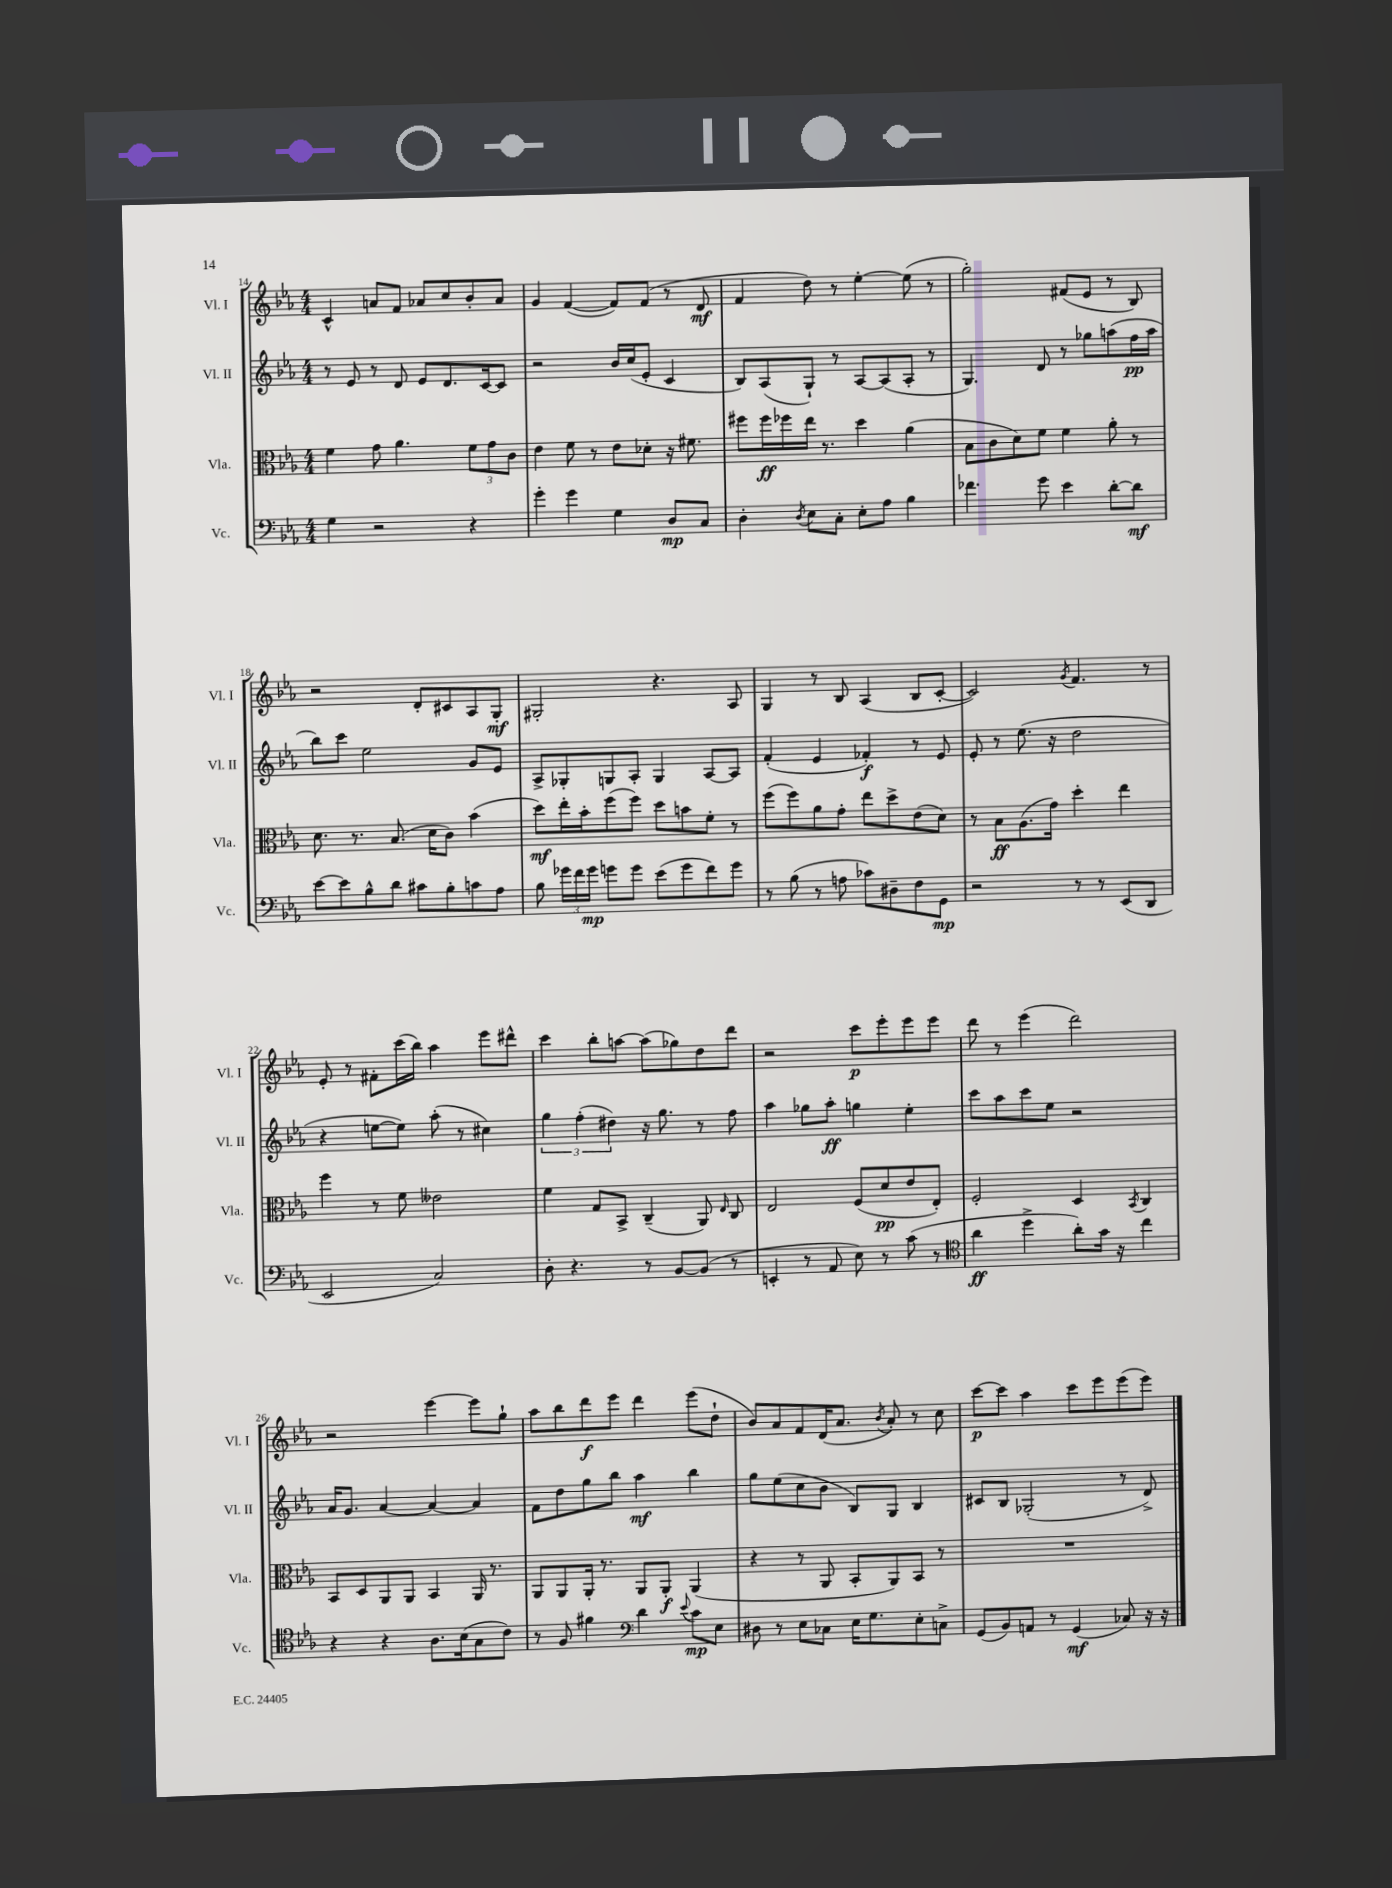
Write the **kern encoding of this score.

**kern	**kern	**kern	**kern
*staff4	*staff3	*staff2	*staff1
*clefF4	*clefC3	*clefG2	*clefG2
*k[b-e-a-]	*k[b-e-a-]	*k[b-e-a-]	*k[b-e-a-]
*M4/4	*M4/4	*M4/4	*M4/4
4G\	4f\	8r	4c^^/
.	.	8e-/	.
2r	8g\	8r	8a/L
.	4.a-\	8d/	8f/J
.	.	8e-/L	8a-/L
.	.	8.d/	8cc/
4r	12f\L	.	8b-'/
.	.	[16c/k	.
.	12g\	.	.
.	.	8c/]J	8a-/J
.	12c\J	.	.
=	=	=	=
4g'\	4e-\	2r	4g/
4g\	8f\	.	([4f/
.	8r	.	.
4G\	8e-\L	16b-/LL	8f/]L)
.	.	(16cc/J	.
.	8d-'\J	8e-'/J	(8f/J
8D/L	16r	4c/	8r
.	8.f#\	.	.
8C/J	.	.	8d/
=	=	=	=
4D'\	8ff#\L	8B-/L)	4f/
.	16ff#\L	(8A-/	.
.	16ff-\	.	.
8qD/	.	.	.
8E-\L	16ee-\JJ	8G`/J)	8dd\)
.	8.r	.	.
8C'\J	.	8r	8r
8E-'\L	4dd\	[8A-/L	[4ee-'\
8A-\J	.	(8A-/]	.
4B-\	(4a-\	8A-'/J	(8ee-\]
.	.	8r	8r
=	=	=	=
4.f-\	8B-\L	4.G/)	2gg'\)
.	8c\	.	.
.	8d\)	.	.
8g\	8f\J	8d/	.
4e-\	4f\	8r	(8f#/L
.	.	8gg-\L	8e-/J
[8d'\L	8a-'\	(8aa\	8r
8d\]J	8r	16ff\L	8B-/)
.	.	16aa\JJ	.
=	=	=	=
[8e-\L	8.d\	8bb-\L)	2r
8e-\]	.	8ccc\J	.
.	8.r	.	.
8B-^^\	.	2ee-\	.
8d\J	(8.B-/	.	.
8c#\L	.	.	8d'/L
.	16d\LK	.	.
8B-'\	8c\J)	.	8c#/
8c\	(4b-\	8g/L	8A-/
8A-\J	.	8e-/J	8G'/J
=	=	=	=
8B-\	8dd\L)	8A-^/L	2G#'/
24g-\LL	16ee-'\L	8G-'/	.
24f\	.	.	.
.	16b-'\J	.	.
24g-\JJ	.	.	.
8g\L	(8ff\	8G/	.
8g\J	8ff\J)	8A-'/J	.
(8e-\L	8dd\L	4G/	4.r
8g\	8b\	.	.
8f\)	8f'\J	[8A-/L	.
8g\J	8r	8A-/]J	8A-/
=	=	=	=
8r	(8ff\L	(4f'/	4G/
(8B-\	8ff\)	.	.
8r	8a-\	4e-/	8r
8A\	8g'\J	.	8B-/
8c-\L)	8ee-\L	4f-'/)	(4A-/
8D#~\	8dd^\	.	.
8F\	(8e-\	8r	8B-/L
8GG\J	8d\J)	8e-/	[8c'/J
=	=	=	=
2r	8r	8e-'/	2c/])
.	8B-\L	8r	.
.	(8.A-\	(8.ee-\	.
.	16g\Jk)	16r	.
.	.	.	8qg/
8r	4dd'\	2dd\	4.f/
8r	.	.	.
(8EE-/L	4ee-\	.	.
8DD/J	.	.	8r
=	=	=	=
2EE-/	4ff\	4r	8e-'/
.	.	.	8r
.	8r	[8ee\L	8f#'\L
.	8f\	8ee\]J)	(16ccc\L
.	.	.	16bb-\JJ)
2C/)	2e--\	(8aa-'\	4aa-\
.	.	8r	.
.	.	4cc#\)	8eee-\L
.	.	.	8ddd#^^\J
=	=	=	=
8D'\	4f\	6gg\	4ccc\
4.r	.	.	.
.	.	(6ff'\	.
.	8G/L	.	8bb-'\L
.	.	6dd#\)	.
.	8BB-^/J	.	[8aa\J
8r	(4C~/	16r	(8aa\]L
.	.	8.gg\	.
[8BB-/L	.	.	8gg-\)
(8BB-/]J	8AA-/)	8r	8dd\
.	16qqE-/	.	.
8r	8C/	8ff\	8ddd\J
=	=	=	=
4EE'/	2E-/	4aa-\	2r
8r	.	8gg-\L	.
8AA-/	.	8aa-'\J	.
8E-\)	(8F/L	4gg\	8ccc\L
8r	8d/	.	8eee-'\
(8c\	8e-/	4ee-'\	8eee-\
8r	8E-'/J)	.	8eee-\J
=	=	=	=
*clefC4	*	*	*
4a-\	2F'/	8ccc\L	8ddd\
.	.	8aa-\	8r
4dd^\	.	8ccc\	(4eee-\
.	.	8ee-\J	.
8a-'\L)	4D/	2r	2ddd\)
16g\Jk	.	.	.
16r	.	.	.
.	8qBB-/	.	.
4cc\	4C/	.	.
=	=	=	=
4r	8BB-/L	16a-/LK	2r
.	.	8.g/J	.
.	8D/	.	.
4r	8AA-/	[4a-/	.
.	8AA-/J	.	.
8.A-\L	4BB-/	4a-/_	[4eee-\
(16B-\k	.	.	.
8G\	16AA-/	4a-/]	8eee-\]L
.	8.r	.	.
8c\J)	.	.	8gg`\J
=	=	=	=
8r	8AA-/L	8f\L	8aa-\L
8F/	8AA-/	8dd\	8bb-\
4f#\	16AA-'/Jk	8gg\	8ddd\
.	8.r	.	.
.	.	8bb-\J	8eee-\J
*clefF4	*	*	*
4d\	8AA-/L	4aa-\	4ddd\
.	8AA-'/J	.	.
8qqe-/	.	.	.
8c\L	(4AA-/	4bb-\	(8eee-\L
8E-\J	.	.	8dd`\J
=	=	=	=
8D#\	4r	8gg\L	8b-/L)
8r	.	(8ee-\	8a-/
8E-\L	8r	8cc\	8f/
8C-\J	8AA-/	8b-\J	(16d/K
.	.	.	8.a-/J
16E-\LK	8BB-'/L	8B-/L)	.
8.G\	.	.	.
.	.	.	8qb-/
.	8AA-/)	8G/J	8a-'/)
8E-'\	8BB-/J	4B-/	8r
8C^\J	8r	.	8cc\
=	=	=	=
(8GG/L	1r	8c#/L	[8ccc\L
8BB-/)	.	8B-/J	8ccc\]J
8AA/J	.	(2G-'/	4aa-\
8r	.	.	.
(4GG/	.	.	8ccc\L
.	.	.	8eee-\
8C-/)	.	8r	(8eee-\
16r	.	8d^/)	8eee-\J)
16r	.	.	.
==	==	==	==
*-	*-	*-	*-
